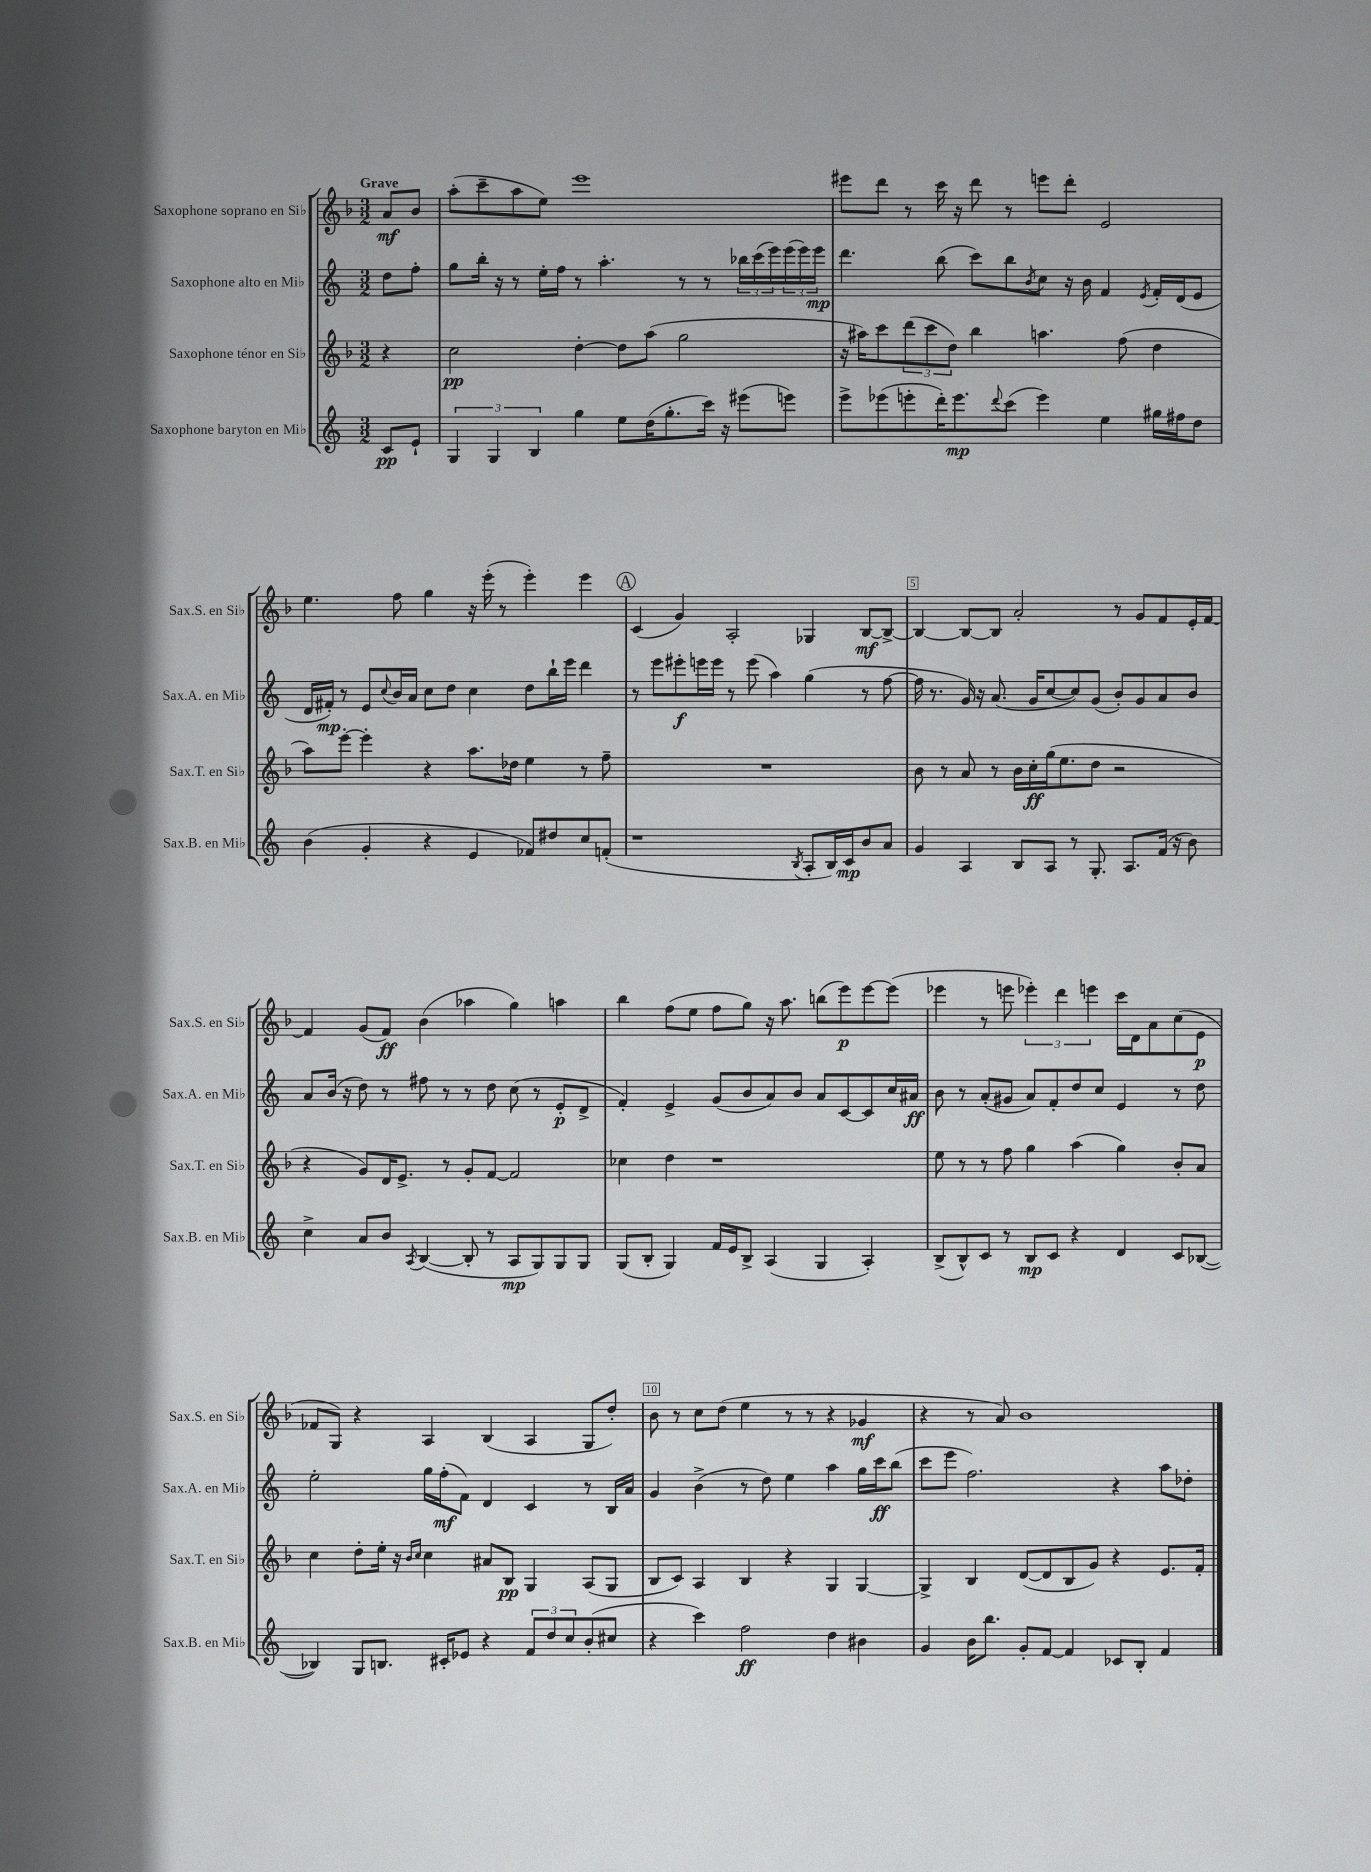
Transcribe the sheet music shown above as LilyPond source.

<<
\new StaffGroup <<
\new Staff = "s0" \with { instrumentName = "Saxophone soprano en Sib" shortInstrumentName = "Sax.S. en Sib" } {
    \clef treble \key f \major \numericTimeSignature \time 3/2 \partial 4 \tempo "Grave"
    a'8\mf bes'8 |
    a''8-.( c'''8-- a''8 e''8) e'''1 |
    eis'''8 d'''8 r8 c'''16 r16 d'''8 r8 e'''8 d'''8-. e'2 |
    e''4. f''8 g''4 r16 e'''16-.( r8 e'''4-.) e'''4 |
    \mark \markup { \circle "A" } c'4( g'4) a2-. ges4 bes8~\mf bes8~-> |
    bes4~ bes8~ bes8 a'2-. r8 g'8 f'8 e'16-. f'16~ |
    f'4 g'8( f'8\ff) bes'4( aes''4 g''4) a''4 |
    bes''4 f''8( e''8 f''8 g''8) r16 a''8. b''8( e'''8\p) e'''8~ e'''8( |
    ees'''4 r8 e'''8 \tuplet 3/2 { ees'''4-.) d'''4 e'''4 } c'''16 d'16 a'8 c''8( e'8\p |
    fes'8 g8) r4 a4 bes4( a4 g8 d''8-.) |
    bes'8 r8 c''8 d''8( e''4 r8 r8 r4 ges'4\mf |
    r4 r8 a'8) bes'1 \bar "|." |
}
\new Staff = "s1" \with { instrumentName = "Saxophone alto en Mib" shortInstrumentName = "Sax.A. en Mib" } {
    \clef treble \key c \major \numericTimeSignature \time 3/2 \partial 4
    d''8 f''8-. |
    g''8 b''16-. r16 r8 e''16-. f''16 r8 a''4.-. r8 r8 \tuplet 3/2 { bes''16 c'''16( e'''16) } \tuplet 3/2 { e'''16( e'''16) e'''16\mp } |
    d'''4. b''8( c'''8) b''8 \acciaccatura { b'8 } c''8 r16 b'16 f'4 \acciaccatura { e'8 } f'16-. d'16( e'8 |
    d'16 fis'16-.\mp) r8 e'8 \appoggiatura { c''8 } b'16 a'16 c''8 d''8 c''4 d''8 b''16-! e'''16 d'''4 |
    \mark \markup { \circle "A" } r8 e'''8 eis'''8-.\f e'''16 e'''16 r8 e'''8( a''4) g''4( r8 f''8~ |
    f''16 r8. g'16) r16 a'8.( g'16 c''8~ c''8) g'8( b'8-.) g'8 a'8 b'8 |
    a'8 b'16( r16 d''8) r8 fis''8 r8 r8 d''8 c''8( r8 e'8-.\p d'8-> |
    f'4-.) e'4-> g'8( b'8 a'8) b'8 a'8 c'8~ c'8 c''16 ais'16\ff |
    b'8 r8 a'8-.( gis'8 a'8) f'8-. d''8 c''8 e'4 r8 d''8 |
    e''2-. g''16 f''16-.\mf( f'8) d'4 c'4 r8 b16 a'16 |
    g'4 b'4->( r8 d''8) e''4 a''4 g''16 c'''16\ff b''8( |
    c'''8 e'''8 f''2.) r4 a''8 des''8-. \bar "|." |
}
\new Staff = "s2" \with { instrumentName = "Saxophone ténor en Sib" shortInstrumentName = "Sax.T. en Sib" } {
    \clef treble \key f \major \numericTimeSignature \time 3/2 \partial 4
    r4 |
    c''2\pp d''4~-. d''8 a''8( g''2 |
    r16 ais''16) c'''8 \tuplet 3/2 { d'''8( c'''8 d''8) } bes''4 a''4. f''8( d''4 |
    a''8) e'''8~-. e'''4-. r4 a''8. des''16 e''4 r8 f''8-- |
    \mark \markup { \circle "A" } R1. |
    bes'8 r8 a'8 r8 bes'16 c''16-.\ff g''16( e''8. d''8 r2 |
    r4 g'8) d'16 e'8.-> r8 g'8-. f'8~ f'2 |
    ces''4 d''4 r1 |
    e''8 r8 r8 f''8 g''4 a''4( g''4) bes'8-. a'8 |
    c''4 d''8-. e''16-. r16 \grace { bes'16 c''16 } c''4 ais'8 bes8\pp g4 a8( g8 |
    bes8 c'8) a4 bes4 r4 g4 g4~ |
    g4-> bes4 d'8~( d'8 bes8 g'8) r4 e'8. f'16-. \bar "|." |
}
\new Staff = "s3" \with { instrumentName = "Saxophone baryton en Mib" shortInstrumentName = "Sax.B. en Mib" } {
    \clef treble \key c \major \numericTimeSignature \time 3/2 \partial 4
    c'8\pp e'8-! |
    \tuplet 3/2 { g4 g4 b4 } g''4 e''8 d''16( g''8.-. c'''16) r16 eis'''8( e'''8) |
    e'''8-> ees'''8( e'''8-. d'''16-.) e'''8.\mp \appoggiatura { d'''8 } c'''8( e'''4) e''4 gis''16 fis''16 d''8 |
    b'4( g'4-. r4 e'4 fes'8) dis''8 c''8 f'8-.( |
    \mark \markup { \circle "A" } r1 \acciaccatura { b8 } a8-. b16) c'16\mp b'8 a'8 |
    g'4 a4 b8 a8 r8 g8.-. a8. f'16( r16 b'8) |
    c''4-> a'8 b'8 \acciaccatura { a8 } b4~( b8-. r8 a8\mp g8) g8 g8 |
    g8( b8-. g4) f'16 e'16 b8-> a4( g4 a4-.) |
    b8->( b8-^) c'8 r8 b8\mp c'8 r4 d'4 c'8 bes8~( |
    bes4) g8 b8. cis'16-. ees'8 r4 \tuplet 3/2 { f'8 d''8 c''8 } b'8-.( cis''8 |
    r4 c'''4) f''2\ff d''4 bis'4 |
    g'4 b'16 b''8. g'8-. f'8~ f'4 ces'8 b8-. f'4 \bar "|." |
}
>>
>>
\layout { \context { \Score \override BarNumber.break-visibility = ##(#f #t #t) barNumberVisibility = #(every-nth-bar-number-visible 5) \override BarNumber.stencil = #(make-stencil-boxer 0.1 0.3 ly:text-interface::print) } }
